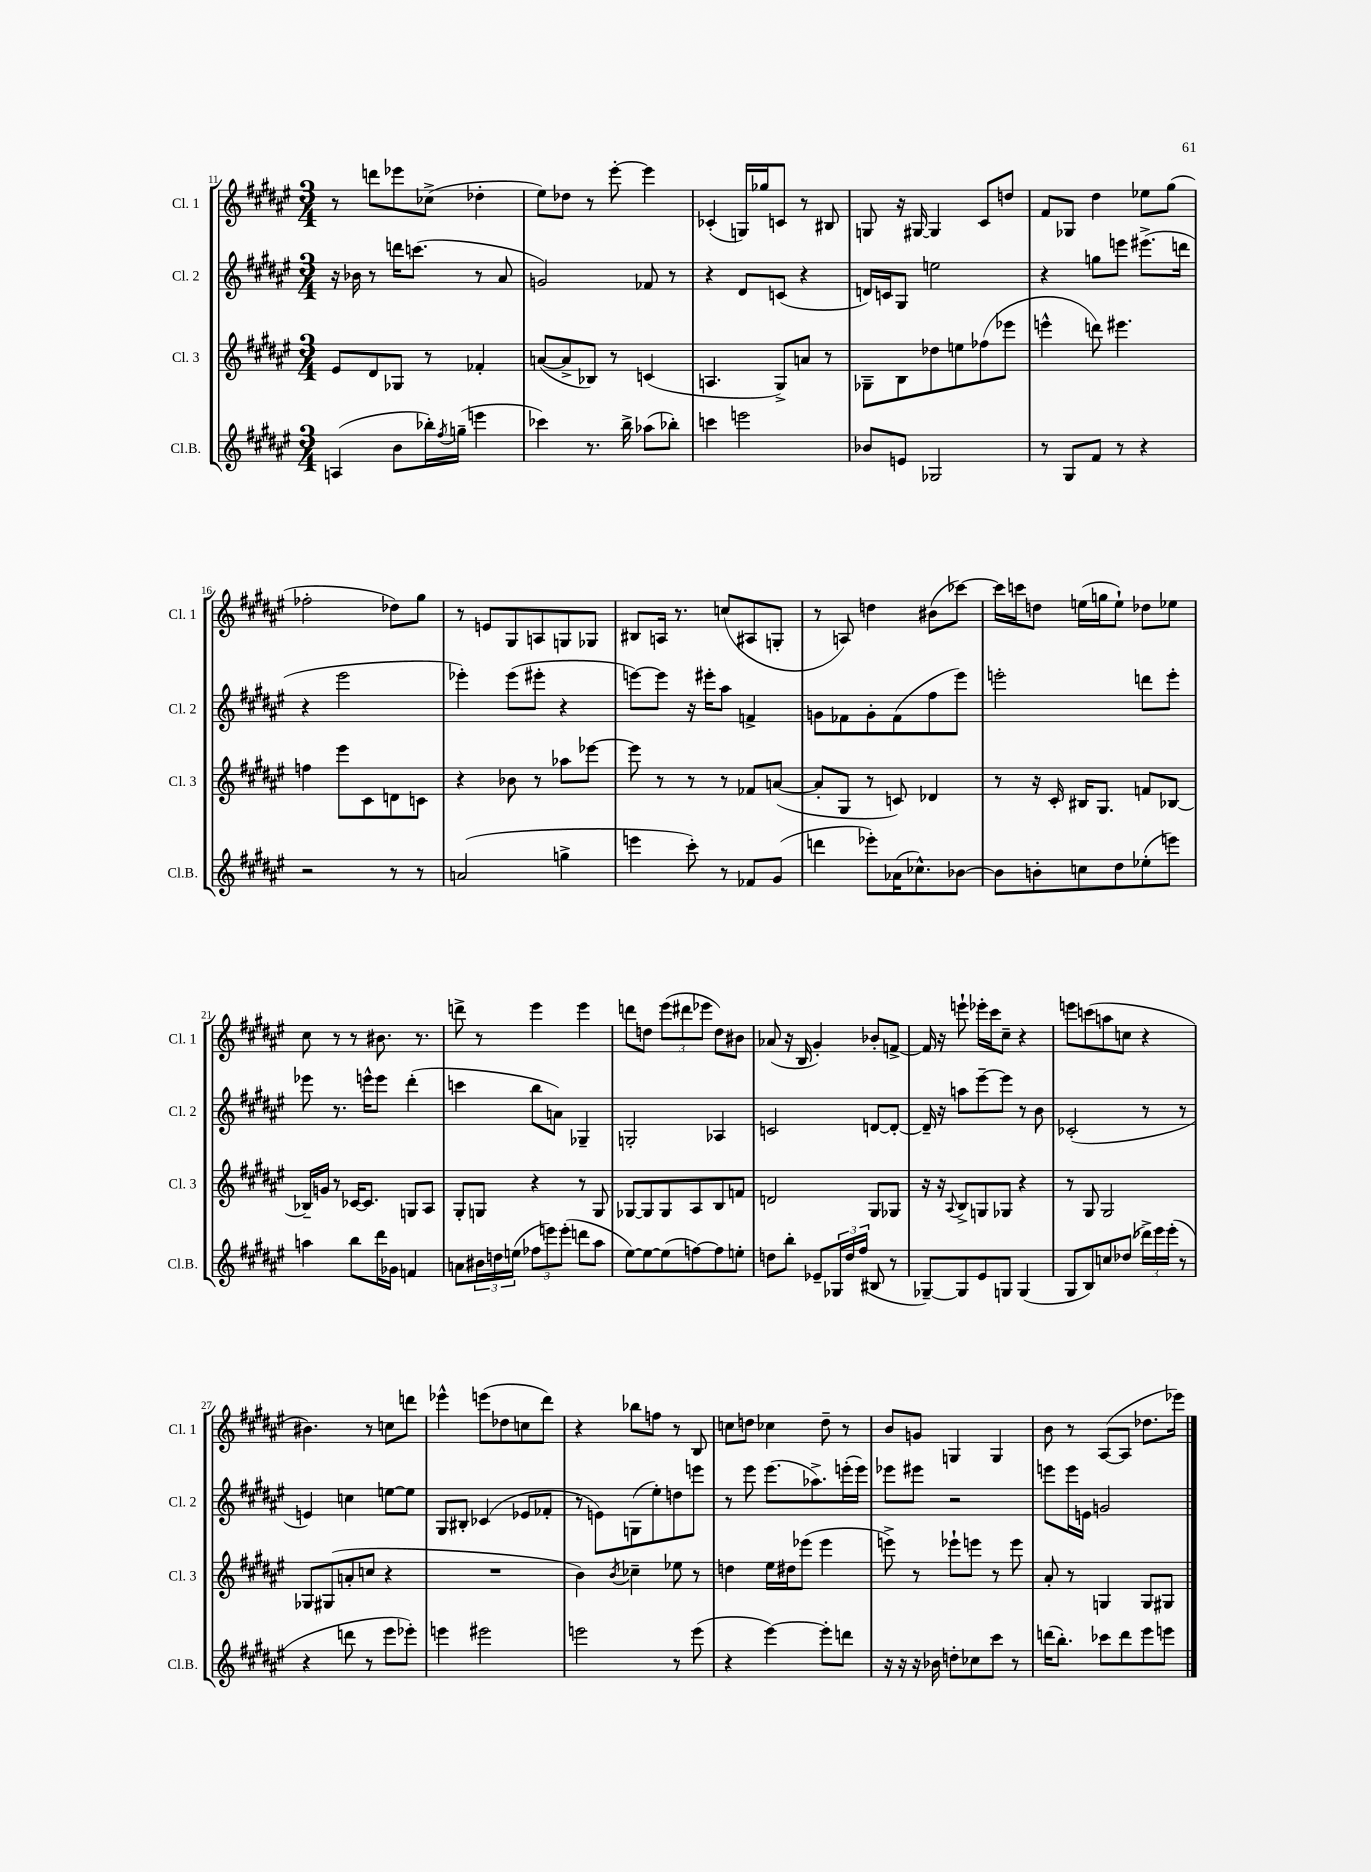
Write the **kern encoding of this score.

**kern	**kern	**kern	**kern
*staff4	*staff3	*staff2	*staff1
*clefG2	*clefG2	*clefG2	*clefG2
*k[f#c#g#d#a#e#]	*k[f#c#g#d#a#e#]	*k[f#c#g#d#a#e#]	*k[f#c#g#d#a#e#]
*M3/4	*M3/4	*M3/4	*M3/4
(4A	8e#	16r	8r
.	.	16b-	.
.	8d#	8r	8ddd
8b	8G-	16ddd	8eee-
.	.	(8.ccc	.
16bb-')	8r	.	(8cc-^
8qff#	.	.	.
(16gg~	.	.	.
4eee	4f-'	8r	4dd-'
.	.	8a#	.
=	=	=	=
4ccc-)	([8a	2g)	8ee#)
.	8a^]	.	8dd-
8.r	8B-)	.	8r
.	8r	.	[8eee#'
16bb^	.	.	.
(8aa-	(4c	8f-	4eee#]
8bb-')	.	8r	.
=	=	=	=
4ccc	4.A	4r	(4c-'
2eee	.	8d#	16G)
.	.	.	16gg-
.	8G#^)	(8c	8c
.	8a	4r	8r
.	8r	.	8B#
=	=	=	=
8b-	8G-~	16d)	8G
.	.	16c	.
8e	8B	8G#	16r
.	.	.	[16G#
2G-	8dd-	2ee	4G#]
.	8ee	.	.
.	(8ff-	.	8c#
.	8eee-	.	8dd
=	=	=	=
8r	4eee^^	4r	8f#
8G#	.	.	8G-
8f#	8ddd)	8gg	4dd#
8r	4.eee#	8eee	.
4r	.	(8.eee#^	8ee-
.	.	.	(8gg#
.	.	16ddd	.
=	=	=	=
2r	4ff	4r	2ff-'
.	8eee#	2eee#	.
.	8c#	.	.
8r	8d	.	8dd-)
8r	8c	.	8gg#
=	=	=	=
(2a	4r	4eee-')	8r
.	.	.	8e
.	8b-	(8eee-	8G#
.	8r	8eee#'	8A
4gg^	8aa-	4r	8G
.	[8eee-	.	8G-
=	=	=	=
4eee	8eee-]	[8eee)	8B#
.	8r	8eee]	16A
.	.	.	8.r
8ccc#')	8r	16r	.
.	.	16eee#'	.
8r	8r	8aa#	(8cc
8f-	8f-	4f^	8A#
(8g#	([8a	.	8G'
=	=	=	=
4ddd	8a']	8g	8r
.	8G#	8f-	8A)
8eee-')	8r	8g'	4dd
(16a-	8c)	(8f-	.
8.cc-^^)	.	.	.
.	4d-	8ff#	(8b#
[8b-	.	8eee#)	[8ccc-)
=	=	=	=
8b-]	8r	2eee'	16ccc-]
.	.	.	16ccc
8b'	16r	.	8dd
.	16c#'	.	.
8cc	16B#	.	(16ee
.	8.G#	.	16gg
8dd#	.	.	8ee`)
(8ee-'	8f	8ddd	8dd-
8eee)	[8B-	8eee'	8ee-
=	=	=	=
4aa	16B-~]	8eee-	8cc#
.	16g	.	.
.	8r	8.r	8r
8bb	[16c-	.	8r
.	8.c-]	16eee^^	.
16ddd#	.	8eee	8.b#
16g-	.	.	.
4f	8G	(4ddd#'	.
.	.	.	8.r
.	8A#	.	.
=	=	=	=
8a	8G#'	4ccc	8ddd^
24b#	8G	.	8r
24dd	.	.	.
(24ee	.	.	.
12ff-	4r	8bb	4eee#
12eee)	.	.	.
.	.	8a)	.
(12eee'	.	.	.
8ddd	8r	4G-~	4eee#
8aa#	8G	.	.
=	=	=	=
[8ee#)	[8G-	2G'	8ddd
8ee#_	8G-]	.	8dd
(8ee#]	8G-	.	(12eee#
.	.	.	12ddd#
[8ff)	8A#	.	.
.	.	.	12eee-
8ff]	8B	4A-	8dd)
8ee'	8f	.	8b#
=	=	=	=
8dd	2d	2c	(8a-
8bb'	.	.	16r
.	.	.	16B
8e-~	.	.	4g#')
24G-	.	.	.
24dd	.	.	.
(24ff#	.	.	.
8B#	8G#	[8d	8b-'
8r	8G-	8d'_	[8f^
=	=	=	=
[8G-~)	16r	16d~]	16f]
.	16r	16r	16r
.	8qqA#	.	.
8G-]	8B^	8aa	8eee`
8e#	8G	[8eee#~	16eee-'
.	.	.	16ccc#
8G	8G-	8eee#]	8cc#~
(4G	4r	8r	4r
.	.	8b	.
=	=	=	=
8G#	8r	(2c-'	8eee
8B)	8G#	.	(8ccc
8cc	2G#	.	8aa
(8dd-	.	.	8cc
24ddd-^)	.	8r	4r
24eee#	.	.	.
(24eee#'	.	.	.
8r	.	8r	.
=	=	=	=
4r	8G-	4e)	4.b#)
.	(8G#	.	.
8ddd	8a'	4cc	.
8r	8cc	.	8r
8eee#	4r	[8ee	8cc
8eee-')	.	8ee]	8ddd
=	=	=	=
4eee	2.r	8G#	4eee-^^
.	.	8B#'	.
2eee#	.	(4c-	(8eee
.	.	.	8dd-
.	.	8e-	8cc
.	.	8f-'	8ddd#)
=	=	=	=
2eee	4b)	8r	4r
.	.	8e)	.
.	8qb	.	.
.	4cc-~	(8G	8bb-
.	.	8ee#')	8ff
8r	8ee-	8dd	8r
(8eee	8r	8eee	8B
=	=	=	=
4r	4dd	8r	8cc
.	.	8eee#	8dd
[4eee#)	16ee#	(8.eee#	4cc-
.	16dd#	.	.
.	(8eee-	.	.
.	.	8.aa-^)	.
8eee#']	4eee-	.	8dd~
8ddd	.	(16eee'	8r
.	.	16eee)	.
=	=	=	=
16r	8eee^)	8eee-	8b
16r	.	.	.
16r	8r	8eee#	8g
16b-	.	.	.
8dd'	8eee-`	2r	4G
8cc-	8eee	.	.
8ccc#	8r	.	4G
8r	8eee	.	.
=	=	=	=
(16ddd	8a#'	8eee	8b
8.bb')	.	.	.
.	8r	16eee	8r
.	.	16e	.
8ccc-	4G	2g	([8A#
8ddd	.	.	8A#]
8eee#	8G	.	8.dd-
8eee	8G#	.	.
.	.	.	16eee-)
==	==	==	==
*-	*-	*-	*-
